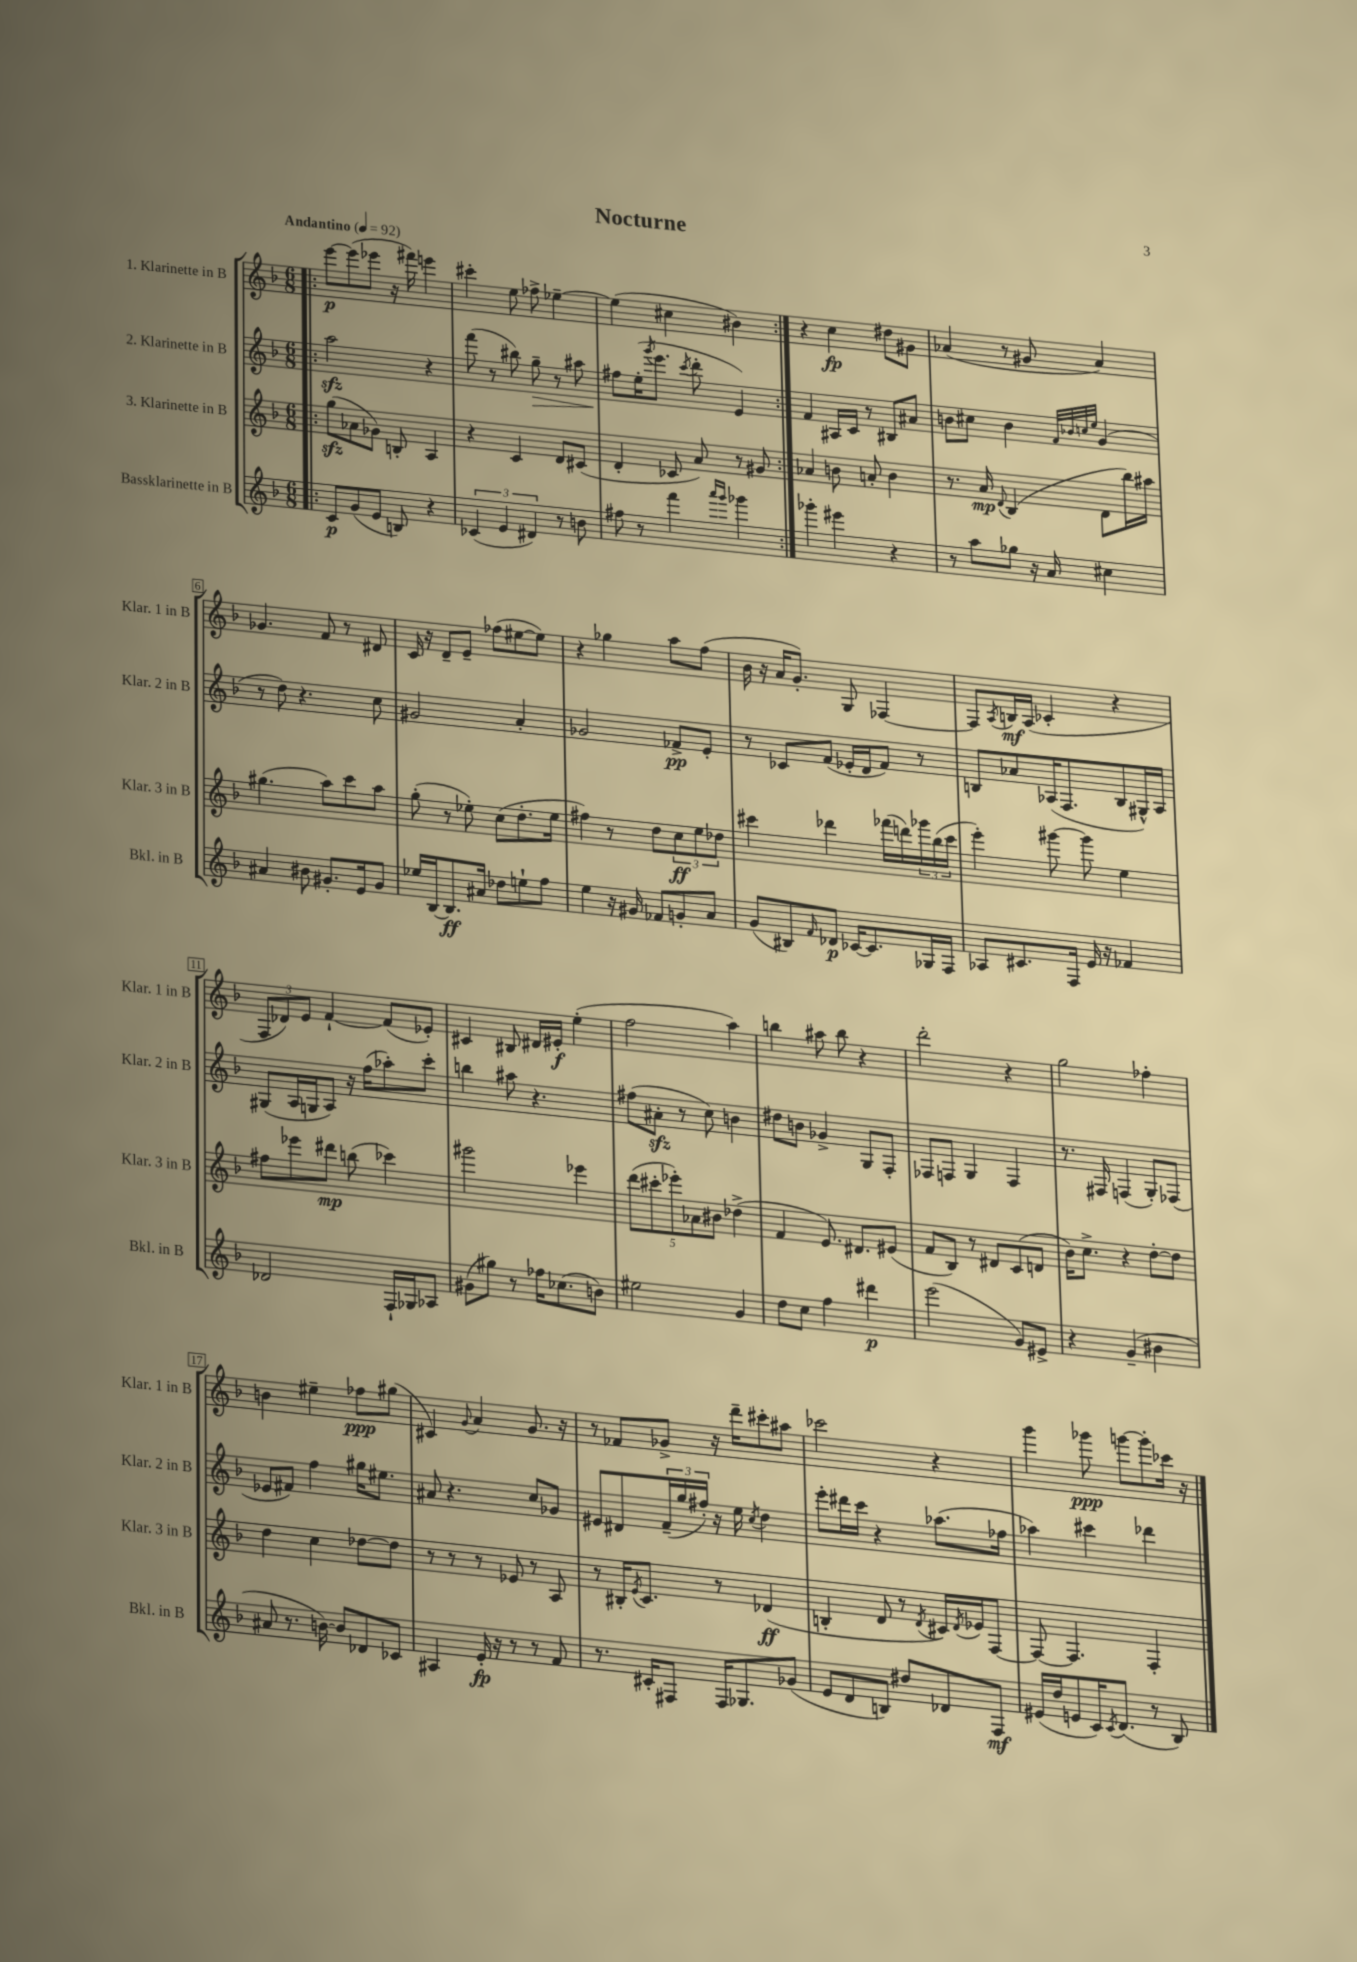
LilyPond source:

\header { title = "Nocturne" }
<<
\new StaffGroup <<
\new Staff = "s0" \with { instrumentName = "1. Klarinette in B" shortInstrumentName = "Klar. 1 in B" } {
    \clef treble \key f \major \numericTimeSignature \time 6/8 \tempo "Andantino" 4 = 92
    \repeat volta 2 { \bar ".|:" e'''8~\p e'''8( ees'''8 r16 fis'''16) e'''4 |
    cis'''4-. e''8 fes''8-> ees''4~-- |
    ees''4( cis''4 bis'4) | }
    r4 c''4\fp dis''8 gis'8 |
    aes'4( r8 gis'8 aes'4) |
    ges'4. f'8 r8 dis'8 |
    c'16 r16 d'8-- e'8-- fes''8( eis''8~ eis''8) |
    r4 ges''4 a''8 f''8( |
    bes'16 r16 a'16 g'8.-.) g8 fes4~ |
    fes8 \acciaccatura { a8 } b16\mf a16( ces'4-. r4 |
    \tuplet 3/2 { f8 des'8) e'8 } f'4~-! f'8( ees'8-.) |
    cis'4 bis8 dis'16 eis'16-.\f e''4-.( |
    f''2 a''4) |
    b''4 ais''8 b''8 r4 |
    d'''2-. r4 |
    g''2 fes''4-. |
    b'4 eis''4-- fes''8\ppp gis''8( |
    cis'4) \appoggiatura { g'8 } a'4 g'8. r16 |
    r8 fes'8 ges'8-> r16 d'''16-- cis'''8-. ais''8 |
    ces'''2 r4 |
    g'''4 ges'''8\ppp g'''8~ g'''8-. ces'''16 r16 \bar "|." |
}
\new Staff = "s1" \with { instrumentName = "2. Klarinette in B" shortInstrumentName = "Klar. 2 in B" } {
    \clef treble \key f \major \numericTimeSignature \time 6/8
    \repeat volta 2 { \bar ".|:" a''2\sfz r4 |
    f'''8( r8 bis''8) g''8--\> r8 ais''8 |
    fis''8\! e''16-.( \acciaccatura { g'''8 } e'''8. \acciaccatura { c'''8 } d'''8-. e'4) | }
    f'4 ais16 c'16 r8 bis8 ais'8 |
    b'8 cis''8 b'4 \grace { f'32 bes'32 c''32 e''32 } g'4( |
    r8 d''8) r4. c''8 |
    gis'2 a'4-. |
    ges'2 fes'8->\pp e'8-. |
    r8 ces'8 f'8( ees'16-. d'16 f'8) r8 |
    b8 aes'8 aes16( f8. b8 gis16-^) aes16 |
    gis8( a16 g16 a8) r16 f''16( aes''8-.) c'''8-. |
    b''4 ais''8 r4. |
    fis''8( ais'8-.\sfz r8 c''8) b'4 |
    dis''8 b'8 ges'4-> g8 f8-. |
    fes8 f8 g4 f4 |
    r8. fis16 f4( g8-.) fes8( |
    ees'8 fis'8) f''4 gis''16 eis''8. |
    ais'8 r4. c''8 ges'8 |
    eis'8 dis'8 \tuplet 3/2 { f'16--( g''16 fis''16-.) } r16 e''16 \acciaccatura { c''8 } d''4 |
    e'''8-. dis'''16 c'''16 r4 aes''8.( fes''16 |
    aes''4) cis'''4 des'''4 \bar "|." |
}
\new Staff = "s2" \with { instrumentName = "3. Klarinette in B" shortInstrumentName = "Klar. 3 in B" } {
    \clef treble \key f \major \numericTimeSignature \time 6/8
    \repeat volta 2 { \bar ".|:" g''8\sfz( aes'8 ges'8) b8-. a4 |
    r4 c'4 d'8 cis'8( |
    d'4-. ces'8 a'8) r8 gis'8 | }
    aes'4 b'8 a'8-. b'4 |
    r8. a'16\mp \appoggiatura { d'8 } bes4( d'8 bes''16) ais''16 |
    gis''4.( a''8) c'''8 a''8 |
    g''8-.( r8 ees''8-.) c''8( d''8.-. ees''16 |
    fis''4) r8 d''8 \tuplet 3/2 { c''8\ff e''8 des''8 } |
    cis'''4 des'''4 fes'''16( d'''16) \tuplet 3/2 { ges'''16 bes''16( cis'''16 } |
    e'''4-.) gis'''8~ gis'''8 e''4 |
    fis''8 ees'''8 dis'''8\mp b''8( ces'''4) |
    gis'''2 ees'''4 |
    \tuplet 5/4 { d'''8( cis'''8-. ees'''8-.) aes'8 bis'8 } des''4->( |
    f'4 e'8.) dis'8. eis'8( |
    f'8 bes8) r8 dis'8 c'8( d'8 |
    bes'16) c''8.-> r4 d''8~-. d''8 |
    d''4 c''4 des''8~ des''8 |
    r8 r8 r8 ees'8 r8 a8 |
    r8 bis16-. \acciaccatura { e'8 } c'8. r8 des'4\ff( |
    b4-. d'8 r8 \acciaccatura { d'8 } cis'16) \acciaccatura { d'8 } ees'16 f8~ |
    f8~ f4. f4-. \bar "|." |
}
\new Staff = "s3" \with { instrumentName = "Bassklarinette in B" shortInstrumentName = "Bkl. in B" } {
    \clef treble \key f \major \numericTimeSignature \time 6/8
    \repeat volta 2 { \bar ".|:" c'8\p g'8( e'8 b8) r4 |
    \tuplet 3/2 { ces'4( e'4 dis'4) } r8 b'8 |
    fis''8 r8 f'''4 \grace { a'''16 g'''16 } ges'''4 | }
    ges'''4-. eis'''4 r4 |
    r8 a''8 ges''8 r16 a'16 cis''4 |
    ais'4 bis'8 gis'8.-. e'16 gis'8 |
    ees''16 bes16~ bes8.\ff ais'16 des''8 e''8-! f''8 |
    e''4 r16 gis'16 fes'8 g'8-. a'8 |
    g'8( bis8) \grace { f'16 } des'8\p ces'16~ ces'8. ges16 f16 |
    aes8 cis'8. f16 e'16 r16 fes'4 |
    des'2 f16-! ges16 aes8 |
    gis'8( gis''8) r8 fes''16 ces''8.( b'8) |
    eis''2 g'4 |
    d''8 c''8 f''4 dis'''4\p |
    e'''2( g'8) eis'8-> |
    r4 g'4--( bis'4 |
    ais'8 r8. b'16~) b'8 des'8 ces'8 |
    ais4 e'16-.\fp r16 r8 r8 f'8 |
    r8. cis'16-. fis8 fis16 ges8. ges'8( |
    e'8 d'8 b8) dis''8 des'8 f8\mf |
    eis'16( d''16 e'8 c'16) \acciaccatura { c'8 } d'8.( r8 bes8) \bar "|." |
}
>>
>>
\layout { \context { \Score \override BarNumber.stencil = #(make-stencil-boxer 0.1 0.3 ly:text-interface::print) } }
